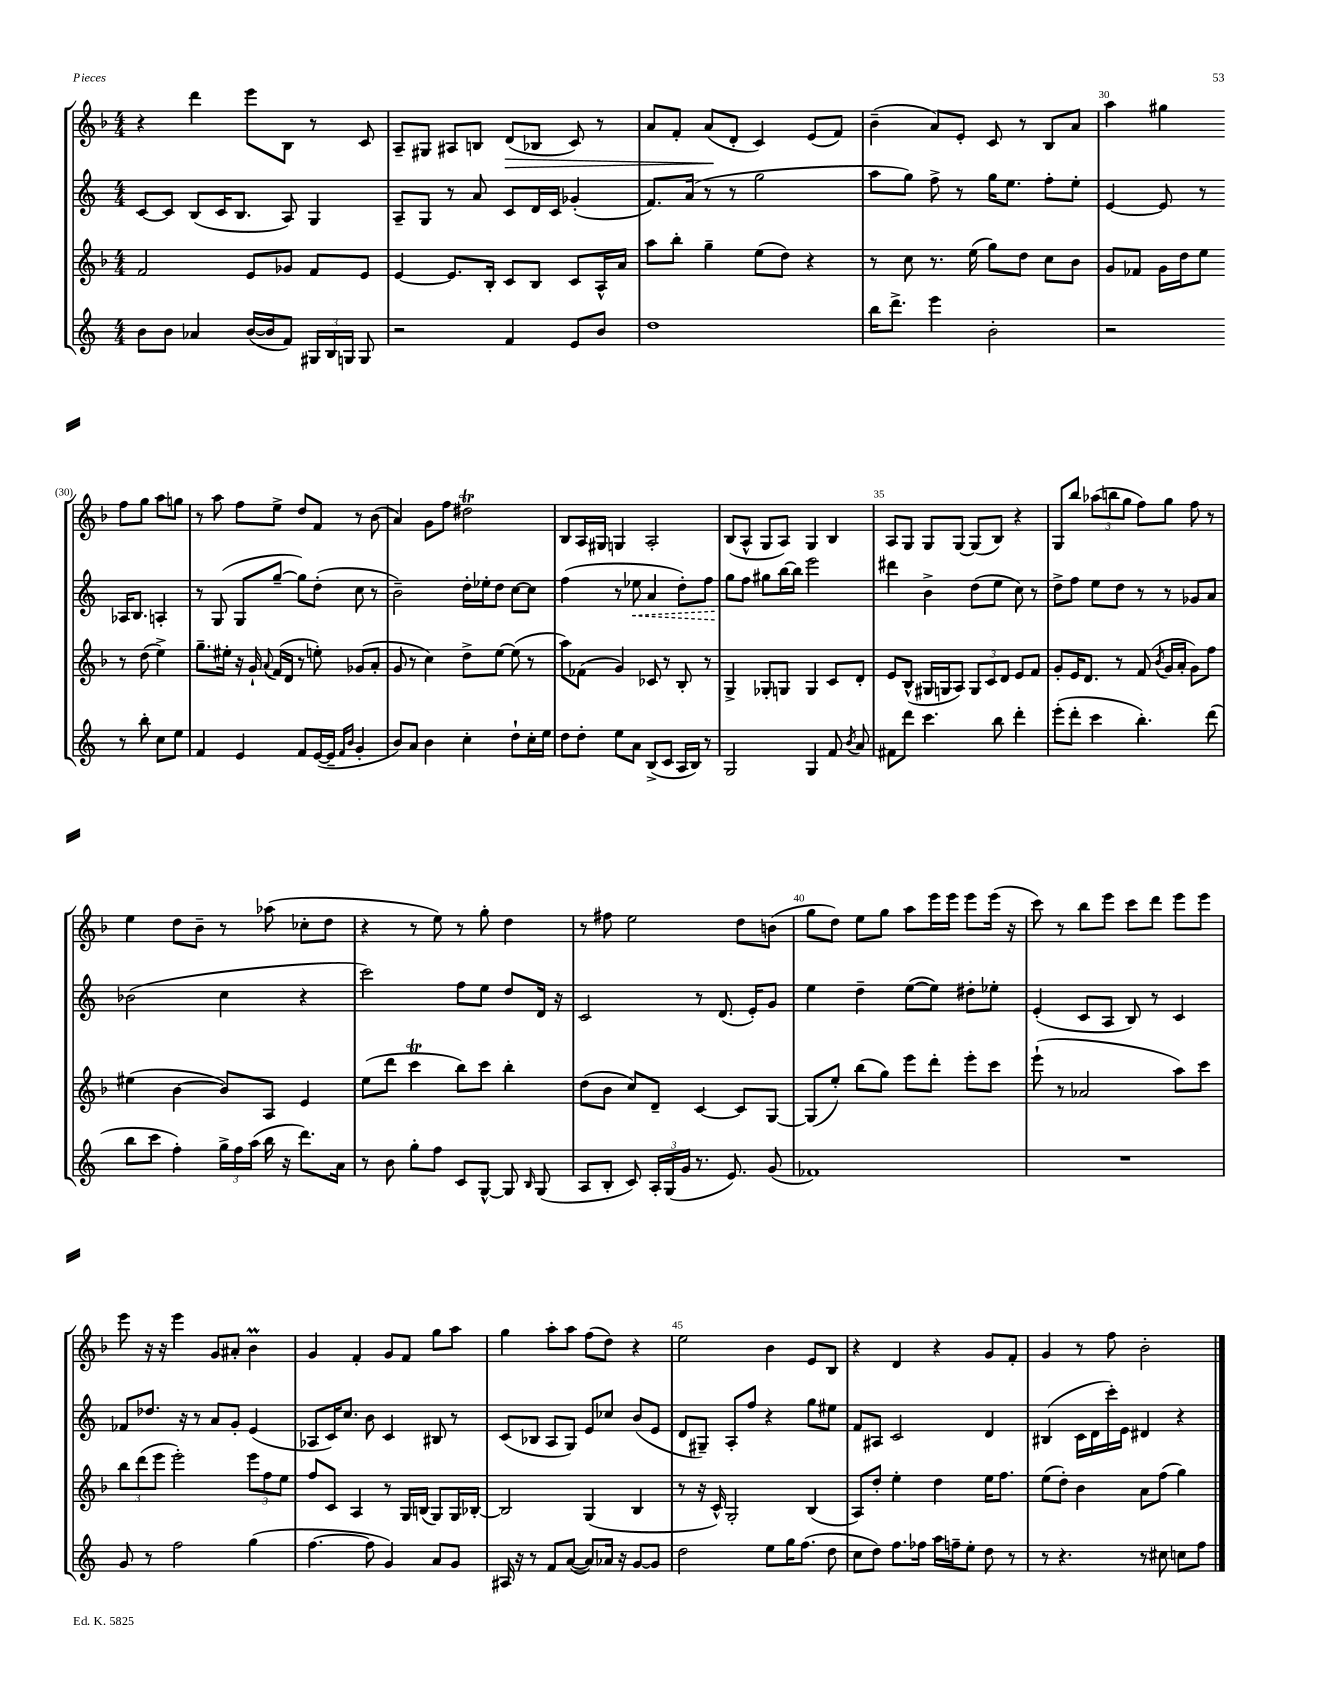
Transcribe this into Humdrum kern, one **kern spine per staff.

**kern	**kern	**kern	**kern
*staff4	*staff3	*staff2	*staff1
*clefG2	*clefG2	*clefG2	*clefG2
*k[]	*k[b-]	*k[]	*k[b-]
*M4/4	*M4/4	*M4/4	*M4/4
8b	2f	[8c	4r
8b	.	8c]	.
4a-	.	(8B	4ddd
.	.	16c	.
.	.	8.B	.
([16b	8e	.	8eee
16b]	.	.	.
8f)	8g-	8A)	8B-
24G#	8f	4G	8r
24B	.	.	.
24G	.	.	.
8G	8e	.	8c
=	=	=	=
2r	[4e	8A~	8A~
.	.	8G	8G#
.	8.e]	8r	8A#
.	.	8a	8B
.	16B-'	.	.
4f	8c	8c	(8d
.	8B-	16d	8B-
.	.	16c	.
8e	8c	(4g-'	8c)
8b	16A^^	.	8r
.	16a	.	.
=	=	=	=
1dd	8aa	8.f)	8a
.	8bb-'	.	8f'
.	.	(16a	.
.	4gg~	8r	(8a
.	.	8r	8d'
.	(8ee	2gg	4c)
.	8dd)	.	.
.	4r	.	(8e
.	.	.	8f)
=	=	=	=
16bb	8r	8aa	(4b-~
8.ddd^	.	.	.
.	8cc	8gg)	.
4eee	8.r	8ff^	8a)
.	.	8r	8e'
.	(16ee	.	.
2b'	8gg)	16gg	8c
.	.	8.ee	.
.	8dd	.	8r
.	8cc	8ff'	8B-
.	8b-	8ee'	8a
=	=	=	=
2r	8g	[4e	4aa
.	8f-	.	.
.	16g	8e]	4gg#
.	16dd	.	.
.	8ee	8r	.
8r	8r	16A-	8ff
.	.	8.B	.
8bb'	(8dd	.	8gg#
8cc	4ee^)	4A'	8aa
8ee	.	.	8gg
=	=	=	=
4f	8.gg~	8r	8r
.	.	(8G	8aa
.	16ee#'	.	.
4e	16r	8G	8ff
.	16g`	.	.
.	8qqa	.	.
.	(16f	[8gg~	8ee^
.	16d	.	.
8f	8r	8gg])	8dd
([16e	8ee')	(8dd'	8f
16e~]	.	.	.
16qqf	.	.	.
16qqb	.	.	.
4g'	(8g-	8cc	8r
.	8a'	8r	(8b-
=	=	=	=
8b)	8g	2b~)	4a)
8a	8r	.	.
4b	4cc)	.	8g
.	.	.	8ff
4cc'	8dd^	16dd'	2dd#
.	.	16ee-'	.
.	[8ee	8dd	.
8dd`	(8ee]	[8cc	.
16cc'	8r	8cc]	.
16ee	.	.	.
=	=	=	=
8dd	8aa)	(4ff	8B-
8dd'	(8f-	.	16A
.	.	.	16G#
8ee	4g)	8r	4G
8a	.	8ee-	.
(8B^	8c-	4a	2A'
8c	8r	.	.
16A	8B-'	8dd')	.
16B)	.	.	.
8r	8r	8ff	.
=	=	=	=
2G	4G^	8gg	(8B-
.	.	8ff	8A^^
.	8G-'	8gg#	8G
.	8G	[16bb	8A)
.	.	16bb]	.
4G	4G	2eee	4G
8f	8c	.	4B-
8qb	.	.	.
8a	8d'	.	.
=	=	=	=
8f#	8e	4ddd#	8A
8ddd	(8B-^^	.	8G
4.ccc	16G#	4b^	8G
.	16G	.	.
.	8A)	.	[8G
.	12G	(8dd	(8G]
.	12c	.	.
8bb	.	8ee	8B-)
.	12d	.	.
4ddd'	8e	8cc)	4r
.	8f	8r	.
=	=	=	=
(8eee'	8g'	8dd^	8G
8ddd'	16e	8ff	8bb-
.	8.d	.	.
4ccc	.	8ee	(12aa-
.	.	.	12bb
.	8r	8dd	.
.	.	.	12gg
4.bb')	(8f	8r	8ff)
.	8qb-	.	.
.	16g	8r	8gg
.	16a'	.	.
.	8g)	8g-	8ff
(8ddd	8ff	8a	8r
=	=	=	=
8bb	(4ee#	(2b-	4ee
8ccc	.	.	.
4ff')	[4b-	.	8dd
.	.	.	8b-~
24gg^	8b-])	4cc	8r
24ff	.	.	.
(24aa	.	.	.
16bb	8A	.	(8aa-
16r	.	.	.
8.ddd)	4e	4r	8cc-'
.	.	.	8dd
16a	.	.	.
=	=	=	=
8r	(8ee	2ccc)	4r
8b	8ddd	.	.
8gg'	4ccc	.	8r
8ff	.	.	8ee)
8c	8bb-)	8ff	8r
[8G^^	8ccc	8ee	8gg'
8G]	4bb-'	8dd	4dd
16qqB	.	.	.
(8G	.	16d	.
.	.	16r	.
=	=	=	=
8A	(8dd	2c	8r
8B'	8b-	.	8ff#
8c)	8cc)	.	2ee
24A'	8d~	.	.
(24G	.	.	.
24g	.	.	.
8.r	[4c	8r	.
.	.	(8.d	.
8.e)	.	.	.
.	8c]	.	8dd
.	.	16e')	.
(8g	[8G	8g	(8b
=	=	=	=
1f-)	(8G]	4ee	8gg
.	8ee')	.	8dd)
.	(8bb-	4dd~	8ee
.	8gg)	.	8gg
.	8eee	([8ee	8aa
.	8ddd'	8ee])	16eee
.	.	.	16eee
.	8eee'	8dd#'	8eee
.	8ccc	8ee-'	(16eee
.	.	.	16r
=	=	=	=
1r	(8eee`	(4e'	8ccc)
.	8r	.	8r
.	2a-	8c	8bb-
.	.	8A	8eee
.	.	8B)	8ccc
.	.	8r	8ddd
.	8aa)	4c	8eee
.	8ccc	.	8eee
=	=	=	=
8g	12bb-	8f-	8eee
.	(12ddd	.	.
8r	.	8.dd-	16r
.	12eee	.	.
.	.	.	16r
2ff	2eee')	.	4eee
.	.	16r	.
.	.	8r	.
.	.	8a	8g
.	.	8g'	8a#'
(4gg	12eee	(4e	4b-
.	12ff	.	.
.	12ee	.	.
=	=	=	=
[4.ff	8ff	8A-	4g
.	8c	16c)	.
.	.	8.cc	.
.	4A	.	4f'
8ff]	.	8b	.
4g)	8r	4c	8g
.	16G	.	8f
.	(16B	.	.
8a	8G)	8B#	8gg
8g	16G	8r	8aa
.	[16B-'	.	.
=	=	=	=
16A#	2B-]	(8c	4gg
16r	.	.	.
8r	.	8B-	.
8f	.	8A	8aa'
([8a	.	8G)	8aa
8a])	(4G	8e	(8ff
16a-	.	8cc-	8dd)
16r	.	.	.
[8g	4B-	(8b	4r
8g]	.	8e	.
=	=	=	=
2dd	8r	8d	2ee
.	16r	8G#~)	.
.	16c^^)	.	.
.	2G'	8A'	.
.	.	8ff	.
8ee	.	4r	4b-
16gg	.	.	.
(8.ff	.	.	.
.	(4B-	8gg	8e
8dd	.	8ee#	8B-
=	=	=	=
8cc	8A)	8f	4r
8dd)	8dd'	8A#	.
8.ff	4ee'	2c	4d
16ff-	.	.	.
16aa	4dd	.	4r
16ff~	.	.	.
8ee'	.	.	.
8dd	16ee	4d	8g
.	8.ff	.	.
8r	.	.	8f'
=	=	=	=
8r	(8ee	(4B#	4g
4.r	8dd')	.	.
.	4b-	16c	8r
.	.	16d	.
.	.	16ccc')	8ff
.	.	16e	.
8r	8a	4d#	2b-'
8cc#	(8ff	.	.
8cc	4gg)	4r	.
8ff	.	.	.
==	==	==	==
*-	*-	*-	*-
